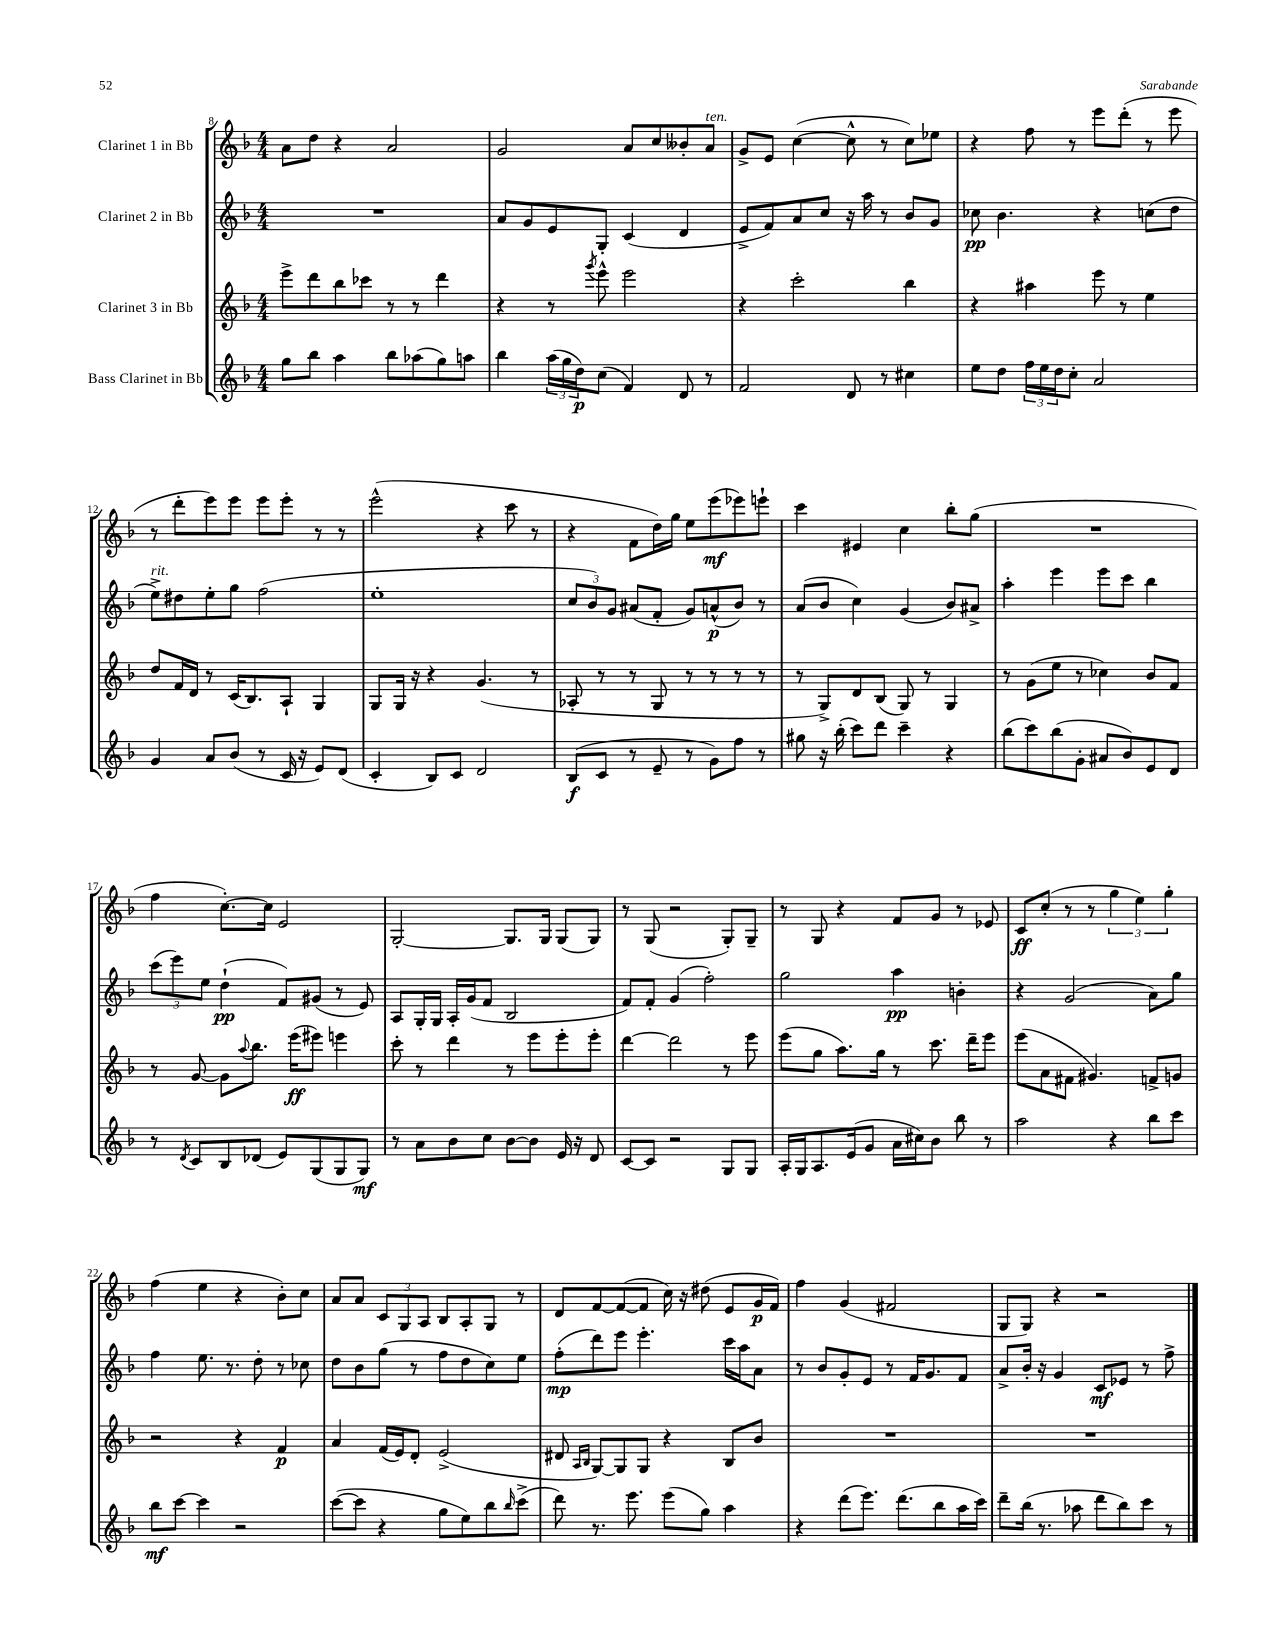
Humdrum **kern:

**kern	**kern	**kern	**kern
*staff4	*staff3	*staff2	*staff1
*clefG2	*clefG2	*clefG2	*clefG2
*k[b-]	*k[b-]	*k[b-]	*k[b-]
*M4/4	*M4/4	*M4/4	*M4/4
8gg	8eee^	1r	8a
8bb-	8ddd	.	8dd
4aa	8bb-	.	4r
.	8ccc-	.	.
8bb-	8r	.	2a
(8aa-	8r	.	.
8gg)	4ddd	.	.
8aa	.	.	.
=	=	=	=
4bb-	4r	8a	2g
.	.	8g	.
(24aa	8r	8e	.
24gg	.	.	.
24dd)	.	.	.
.	8qggg	.	.
(8cc	8eee^^	8G'	.
4f)	2eee	(4c	8a
.	.	.	8cc
8d	.	4d	8b--'
8r	.	.	8a
=	=	=	=
2f	4r	8e^	8g^
.	.	8f)	8e
.	2ccc'	8a	([4cc
.	.	8cc	.
8d	.	16r	8cc^^]
.	.	16aa	.
8r	.	8r	8r
4cc#	4bb-	8b-	8cc)
.	.	8g	8ee-
=	=	=	=
8ee	4r	8cc-	4r
8dd	.	4.b-	.
24ff	4aa#	.	8ff
24ee	.	.	.
24dd	.	.	.
8cc'	.	.	8r
2a	8eee	4r	8eee
.	8r	.	(8ddd'
.	4ee	(8cc	8r
.	.	8dd	8eee
=	=	=	=
4g	8dd	8ee^)	8r
.	16f	8dd#	8ddd'
.	16d	.	.
8a	8r	8ee'	8eee)
(8b-	(16c	8gg	8eee
.	8.B-)	.	.
8r	.	(2ff	8eee
16c	8A`	.	8eee'
16r	.	.	.
8e)	4G	.	8r
(8d	.	.	8r
=	=	=	=
4c'	8G	1ee'	(2eee^^
.	16G	.	.
.	16r	.	.
8B-)	4r	.	.
8c	.	.	.
2d	(4.g	.	4r
.	.	.	8ccc
.	8r	.	8r
=	=	=	=
(8B-	8A-'	12cc	4r
.	.	12b-)	.
8c	8r	.	.
.	.	12g	.
8r	8r	(8a#	8f
8e~	8G	8f'	16dd)
.	.	.	16gg
8r	8r	8g)	8ee
8g)	8r	(8a^^	(8eee
8ff	8r	8b-)	8eee-)
8r	8r	8r	8eee`
=	=	=	=
8gg#	8r	(8a	4ccc
16r	8G^)	8b-	.
(16bb-'	.	.	.
8ccc)	8d	4cc)	4e#
8ddd	(8B-	.	.
4ccc~	8G)	(4g	4cc
.	8r	.	.
4r	4G	8b-)	8bb-'
.	.	8a#^	(8gg
=	=	=	=
(8bb-	8r	4aa'	1r
8ccc)	(8g	.	.
(8bb-	8ee	4eee	.
8g'	8r	.	.
8a#	4cc-)	8eee	.
8b-)	.	8ccc	.
8e	8b-	4bb-	.
8d	8f	.	.
=	=	=	=
8r	8r	(12ccc	4ff
.	.	12eee)	.
8qd	.	.	.
8c	[8g	.	.
.	.	12ee	.
8B-	8g]	(4dd`	[8.cc')
.	8qqaa	.	.
(8d-	8.bb-	.	.
.	.	.	16cc]
8e)	.	8f)	2e
.	(16eee	.	.
(8G	8eee#)	(8g#	.
8G	4eee	8r	.
8G)	.	8e)	.
=	=	=	=
8r	8ccc'	8A	[2G'
8a	8r	16G'	.
.	.	16G	.
8b-	4ddd	16A'	.
.	.	(16g	.
8cc	.	8f	.
[8b-	8r	2B-	8.G]
8b-]	8eee	.	.
.	.	.	16G
16e	8eee'	.	(8G
16r	.	.	.
8d	8eee'	.	8G)
=	=	=	=
[8c	[4ddd	8f)	8r
8c]	.	8f'	(8G
2r	2ddd]	(4g	2r
.	.	2ff')	.
8G	8r	.	8G')
8G	8eee	.	8G~
=	=	=	=
16A'	(8eee	2gg	8r
16G	.	.	.
8.A	8gg	.	8G
.	8.aa)	.	4r
(16e	.	.	.
8g	.	.	.
.	16gg	.	.
16a	8r	4aa	8f
16cc#)	.	.	.
8b-	8.ccc	.	8g
8bb-	.	4b'	8r
.	16ddd~	.	.
8r	8eee	.	8e-
=	=	=	=
2aa	(8eee	4r	8c
.	8a	.	(8cc'
.	8f#	(2g	8r
.	4.g#)	.	8r
4r	.	.	6gg
.	.	.	6ee)
8bb-	8f^	8a)	.
.	.	.	6gg'
8ccc	8g	8gg	.
=	=	=	=
8bb-	2r	4ff	(4ff
[8ccc	.	.	.
4ccc]	.	8.ee	4ee
.	.	8.r	.
2r	4r	.	4r
.	.	8dd'	.
.	4f	8r	8b-')
.	.	8cc-	8cc
=	=	=	=
([8ccc	4a	8dd	8a
8ccc]	.	8b-	8a
4r	(16f	(8gg	12c
.	16e)	.	.
.	.	.	12G
.	8d'	8r	.
.	.	.	12A
8gg	(2e^	8ff	8B-
8ee)	.	8dd	8A'
8bb-	.	8cc)	8G
16qqbb-	.	.	.
(8ccc^	.	8ee	8r
=	=	=	=
8ddd)	8d#	(8ff'	8d
.	16qqA	.	.
.	16qqB-	.	.
8.r	[8G)	8ddd)	[8f
.	8G]	8eee	(8f_
8.eee	.	.	.
.	8G	4.eee'	8f]
(8eee	4r	.	16cc)
.	.	.	16r
8gg)	.	.	(8dd#
4aa	8B-	16ccc	8e
.	.	16aa	.
.	8b-	8a	16g
.	.	.	16f)
=	=	=	=
4r	1r	8r	4ff
.	.	8b-	.
(8ddd	.	8g'	(4g
8.eee)	.	8e	.
.	.	8r	2f#
(8.ddd	.	.	.
.	.	16f	.
.	.	8.g	.
8bb-	.	.	.
16aa	.	8f	.
16ccc)	.	.	.
=	=	=	=
8ddd~	1r	8a^	8G
(16bb-	.	16b-'	8G)
8.r	.	16r	.
.	.	4g	4r
8aa-	.	.	.
8ddd	.	8c	2r
8bb-)	.	8e-	.
8ccc	.	8r	.
8r	.	8ff^	.
==	==	==	==
*-	*-	*-	*-
